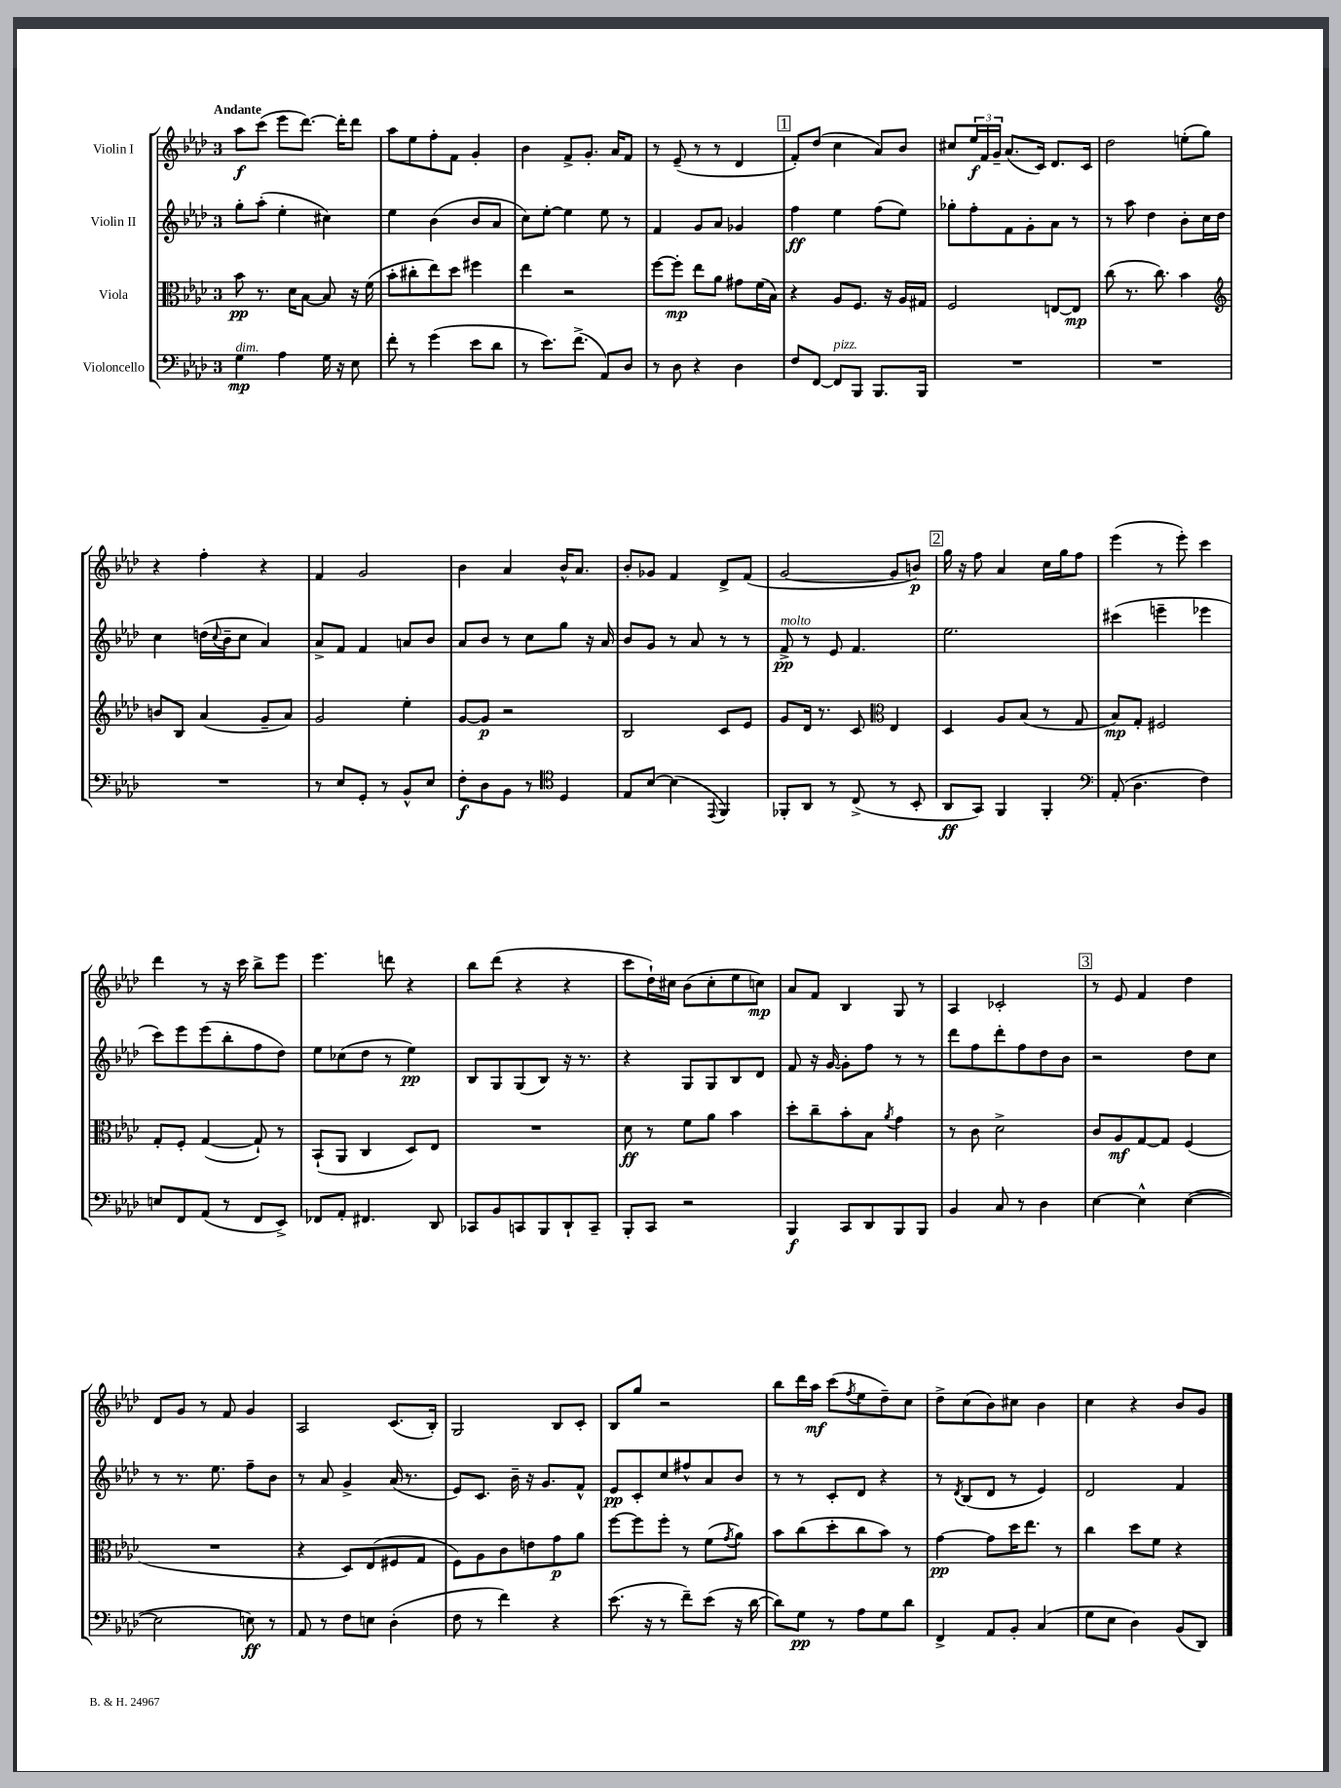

**kern	**dynam	**kern	**dynam	**kern	**dynam	**kern	**dynam
*part4	*part4	*part3	*part3	*part2	*part2	*part1	*part1
*staff4	*staff4	*staff3	*staff3	*staff2	*staff2	*staff1	*staff1
*I"Violoncello	*	*I"Viola	*	*I"Violin II	*	*I"Violin I	*
*clefF4	*	*clefC3	*	*clefG2	*	*clefG2	*
*k[b-e-a-d-]	*	*k[b-e-a-d-]	*	*k[b-e-a-d-]	*	*k[b-e-a-d-]	*
*M3/4	*	*M3/4	*	*M3/4	*	*M3/4	*
=1	=1	=1	=1	=1	=1	=1	=1
!	!	!	!	!	!	!LO:TX:a:B:t=Andante	!
!LO:TX:a:i:t=dim.	!	!	!	!	!	!	!
4G\	mp	8b-\	pp	8gg'\L	.	8aa-\L	f
.	.	8.r	.	(8aa-'\J	.	(8ccc\J	.
4A-\	.	.	.	4ee-'\	.	8eee-\L	.
.	.	16d-\KL	.	.	.	.	.
.	.	[8B-\J	.	.	.	[8.ddd-\J)	.
16G\	.	8B-/]	.	4cc#X\)	.	.	.
16r	.	.	.	.	.	16ddd-'\KL]	.
8E-\	.	16r	.	.	.	8ddd-\J	.
.	.	(16f\	.	.	.	.	.
=2	=2	=2	=2	=2	=2	=2	=2
8f'\	.	8b-'\L	.	4ee-\	.	8aa-\L	.
8r	.	8cc#X'\	.	.	.	8ee-\	.
(4g\	.	8ee-\)	.	(4b-\	.	8ff'\	.
.	.	8dd-\J	.	.	.	8f\J	.
8e-\L	.	4ff#X\	.	8b-/L	.	4g'/	.
8d-\J	.	.	.	8a-/J	.	.	.
=3	=3	=3	=3	=3	=3	=3	=3
8r	.	4ee-\	.	8cc\L)	.	4b-\	.
8.e-\L)	.	.	.	[8ee-'\J	.	.	.
.	.	2r	.	4ee-\]	.	8f^/L	.
(8.f^\J	.	.	.	.	.	.	.
.	.	.	.	.	.	8.g'/J	.
8AA-/L)	.	.	.	8ee-\	.	.	.
.	.	.	.	.	.	16a-/KL	.
8D-/J	.	.	.	8r	.	8f/J	.
=4	=4	=4	=4	=4	=4	=4	=4
8r	.	[8ff\L	.	4f/	.	8r	.
8D-\	.	8ff'\J]	mp	.	.	(8e-~/	.
4r	.	8ee-\L	.	8g/L	.	8r	.
.	.	8a-\J	.	8a-/J	.	8r	.
4D-\	.	8g#X\L	.	4g-X/	.	4d-/	.
.	.	(16f\L	.	.	.	.	.
.	.	16B-\JJ)	.	.	.	.	.
!!LO:REH:place=s1:t=1
=5	=5	=5	=5	=5	=5	=5	=5
8F/L	.	4r	.	4ff\	ff	8f'/L)	.
[8FF/J	.	.	.	.	.	(8dd-/J	.
!LO:TX:a:i:t=pizz.	!	!	!	!	!	!	!
8FF/L]	.	8A-/L	.	4ee-\	.	4cc\	.
8BBB-/J	.	8.F/J	.	.	.	.	.
8.BBB-/L	.	.	.	(8ff\L	.	8a-/L)	.
.	.	16r	.	.	.	.	.
.	.	16A-/LL	.	8ee-\J)	.	8b-/J	.
16BBB-/Jk	.	16G#X/JJ	.	.	.	.	.
=6	=6	=6	=6	=6	=6	=6	=6
2.r	.	2F/	.	8gg-X'\L	.	8cc#X/L	.
.	.	.	.	8ff'\	.	24ee-/L	f
.	.	.	.	.	.	24f/	.
.	.	.	.	.	.	24g~/JJ	.
.	.	.	.	8f\	.	(8.a-/L	.
.	.	.	.	8g'\	.	.	.
.	.	.	.	.	.	16c/Jk)	.
.	.	[8En/L	.	8a-\J	.	8.d-/L	.
.	.	8E/J]	mp	8r	.	.	.
.	.	.	.	.	.	16c/Jk	.
=7	=7	=7	=7	=7	=7	=7	=7
2.r	.	(8cc\	.	8r	.	2dd-\	.
.	.	8.r	.	8aa-\	.	.	.
.	.	.	.	4dd-\	.	.	.
.	.	8.cc\)	.	.	.	.	.
.	.	4b-\	.	8b-'\L	.	(8een'\L	.
.	.	.	.	16cc\L	.	8gg\J)	.
.	.	.	.	16dd-\JJ	.	.	.
!!LO:LB:g=z
=8	=8	=8	=8	=8	=8	=8	=8
*	*	*clefG2	*	*	*	*	*
2.r	.	8bn/L	.	4cc\	.	4r	.
.	.	8B-/J	.	.	.	.	.
.	.	(4a-/	.	(16ddn\LL	.	4ff'\	.
.	.	.	.	8qqcc/	.	.	.
.	.	.	.	16b-~\J	.	.	.
.	.	.	.	8cc\J	.	.	.
.	.	8g~/L	.	4a-/)	.	4r	.
.	.	8a-/J)	.	.	.	.	.
=9	=9	=9	=9	=9	=9	=9	=9
8r	.	2g/	.	8a-^/L	.	4f/	.
8E-/L	.	.	.	8f/J	.	.	.
8GG'/J	.	.	.	4f/	.	2g/	.
8r	.	.	.	.	.	.	.
8BB-^^/L	.	4ee-'\	.	8an/L	.	.	.
8E-/J	.	.	.	8b-/J	.	.	.
=10	=10	=10	=10	=10	=10	=10	=10
8F'\L	f	[8g/L	.	8a-/L	.	4b-\	.
8D-\	.	8g/J]	p	8b-/J	.	.	.
8BB-\J	.	2r	.	8r	.	4a-/	.
8r	.	.	.	8cc\L	.	.	.
*clefC4	*	*	*	*	*	*	*
4D-/	.	.	.	8gg\J	.	16b-^^/KL	.
.	.	.	.	.	.	8.a-/J	.
.	.	.	.	16r	.	.	.
.	.	.	.	16a-/	.	.	.
=11	=11	=11	=11	=11	=11	=11	=11
8E-/L	.	2B-/	.	8b-/L	.	8b-'/L	.
[8B-/J	.	.	.	8g/J	.	8g-X/J	.
(4B-\]	.	.	.	8r	.	4f/	.
.	.	.	.	8a-/	.	.	.
8qqEE-/	.	.	.	.	.	.	.
4FF/)	.	8c/L	.	8r	.	8d-^/L	.
.	.	8e-/J	.	8r	.	(8f/J	.
=12	=12	=12	=12	=12	=12	=12	=12
!	!	!	!	!LO:TX:a:i:t=molto	!	!	!
8FF-X'/L	.	8g/L	.	8f^/	pp	[2g/	.
8AA-/J	.	16d-/Jk	.	8r	.	.	.
.	.	8.r	.	.	.	.	.
8r	.	.	.	8e-/	.	.	.
(8C^/	.	8c/	.	4.f/	.	.	.
*	*	*clefC3	*	*	*	*	*
8r	.	4E-/	.	.	.	8g/L]	.
8BB-'/	.	.	.	.	.	8bn/J)	p
!!LO:REH:place=s1:t=2
=13	=13	=13	=13	=13	=13	=13	=13
8AA-/L	ff	4D-/	.	2.ee-\	.	16gg\	.
.	.	.	.	.	.	16r	.
8GG/J)	.	.	.	.	.	8ff\	.
4FF/	.	8A-/L	.	.	.	4a-/	.
.	.	(8B-/J	.	.	.	.	.
4FF'/	.	8r	.	.	.	16cc\LL	.
.	.	.	.	.	.	16gg\J	.
.	.	8G/	.	.	.	8ff\J	.
=14	=14	=14	=14	=14	=14	=14	=14
*clefF4	*	*	*	*	*	*	*
(8AA-'/	.	8B-/L)	mp	(4ccc#X\	.	(4eee-\	.
4.D-\	.	8G'/J	.	.	.	.	.
.	.	2F#X/	.	4eeen~\	.	8r	.
.	.	.	.	.	.	8eee-'\)	.
4F\)	.	.	.	4eee-X\	.	4ccc\	.
!!LO:LB:g=z
=15	=15	=15	=15	=15	=15	=15	=15
8En/L	.	8G'/L	.	8ccc\L)	.	4ddd-\	.
8FF/	.	8F'/J	.	8eee-\	.	.	.
(8AA-/J	.	([4G/	.	(8eee-\	.	8r	.
8r	.	.	.	8bb-'\	.	16r	.
.	.	.	.	.	.	16ccc\	.
8FF/L	.	8G`/])	.	8ff\	.	8bb-^\L	.
8EE-^/J)	.	8r	.	8dd-\J)	.	8eee-\J	.
=16	=16	=16	=16	=16	=16	=16	=16
8FF-X/L	.	(8BB-`/L	.	8ee-\L	.	4.eee-\	.
8AA-'/J	.	8AA-/J	.	(8cc-X\	.	.	.
4.FF#X/	.	4C/	.	8dd-\J	.	.	.
.	.	.	.	8r	.	8dddn\	.
.	.	8D-/L)	.	4ee-\)	pp	4r	.
8DD-/	.	8E-/J	.	.	.	.	.
=17	=17	=17	=17	=17	=17	=17	=17
8CC-X/L	.	2.r	.	8B-/L	.	8bb-\L	.
8BB-/	.	.	.	8G/	.	(8ddd-\J	.
8CCn/	.	.	.	(8G/	.	4r	.
8BBB-/	.	.	.	8B-/J)	.	.	.
8DD-`/	.	.	.	16r	.	4r	.
.	.	.	.	8.r	.	.	.
8CC~/J	.	.	.	.	.	.	.
=18	=18	=18	=18	=18	=18	=18	=18
8BBB-'/L	.	8d-\	ff	4r	.	8ccc\L	.
8CC/J	.	8r	.	.	.	16dd-`\L)	.
.	.	.	.	.	.	16cc#X\JJ	.
2r	.	8f\L	.	8G/L	.	(8b-\L	.
.	.	8a-\J	.	8G/	.	8cc#'\	.
.	.	4b-\	.	8B-/	.	8ee-\	.
.	.	.	.	8d-/J	.	8ccn\J)	mp
=19	=19	=19	=19	=19	=19	=19	=19
4BBB-/	f	8dd-'\L	.	8f/	.	8a-/L	.
.	.	8cc~\	.	16r	.	8f/J	.
.	.	.	.	[16g/	.	.	.
8CC/L	.	8b-'\	.	8g'\L]	.	4B-/	.
8DD-/	.	8B-\J	.	8ff\J	.	.	.
.	.	8qa-/	.	.	.	.	.
8BBB-/	.	4g\	.	8r	.	8G/	.
8BBB-/J	.	.	.	8r	.	8r	.
=20	=20	=20	=20	=20	=20	=20	=20
4BB-/	.	8r	.	8ddd-\L	.	4A-/	.
.	.	8c\	.	8ff\	.	.	.
8C/	.	2d-^\	.	8ddd-'\	.	2c-X'/	.
8r	.	.	.	8ff\	.	.	.
4D-\	.	.	.	8dd-\	.	.	.
.	.	.	.	8b-\J	.	.	.
!!LO:REH:place=s1:t=3
=21	=21	=21	=21	=21	=21	=21	=21
[4E-\	.	8c/L	.	2r	.	8r	.
.	.	8A-/	mf	.	.	8e-/	.
4E-^^\]	.	[8G/	.	.	.	4f/	.
.	.	8G/J]	.	.	.	.	.
([4E-\	.	(4F/	.	8dd-\L	.	4dd-\	.
.	.	.	.	8cc\J	.	.	.
!!LO:LB:g=z
=22	=22	=22	=22	=22	=22	=22	=22
2E-\]	.	2.r	.	8r	.	8d-/L	.
.	.	.	.	8.r	.	8g/J	.
.	.	.	.	.	.	8r	.
.	.	.	.	8.ee-\	.	.	.
.	.	.	.	.	.	8f/	.
8En\)	ff	.	.	8ff~\L	.	4g/	.
8r	.	.	.	8b-\J	.	.	.
=23	=23	=23	=23	=23	=23	=23	=23
8AA-/	.	4r	.	8r	.	2A-/	.
8r	.	.	.	8a-/	.	.	.
8F\L	.	8D-/L)	.	4g^/	.	.	.
8En\J	.	(8E-/	.	.	.	.	.
(4D-'\	.	8F#X/	.	(16a-/	.	(8.c/L	.
.	.	.	.	8.r	.	.	.
.	.	8G/J	.	.	.	.	.
.	.	.	.	.	.	16B-'/Jk)	.
=24	=24	=24	=24	=24	=24	=24	=24
8F\	.	8F\L)	.	8e-/L)	.	2G/	.
8r	.	8A-\	.	8.c/J	.	.	.
4f\)	.	8c\	.	.	.	.	.
.	.	.	.	16b-~\	.	.	.
.	.	8en\	.	16r	.	.	.
.	.	.	.	8.g/L	.	.	.
4r	.	8g\	p	.	.	8B-/L	.
.	.	8a-\J	.	8f^^/J	.	8c'/J	.
=25	=25	=25	=25	=25	=25	=25	=25
(8.e-\	.	[8ff\L	.	8e-/L	pp	8B-/L	.
.	.	8ff\]	.	8c'/	.	8gg/J	.
16r	.	.	.	.	.	.	.
8r	.	8ff'\J	.	8cc/	.	2r	.
8f~\L)	.	8r	.	8ff#X^^/	.	.	.
(8e-\J	.	(8f\L	.	8a-/	.	.	.
.	.	8qg/	.	.	.	.	.
16r	.	8a-\J)	.	8b-/J	.	.	.
[16d-\	.	.	.	.	.	.	.
=26	=26	=26	=26	=26	=26	=26	=26
8d-\L])	.	8b-\L	.	8r	.	8bb-\L	.
8G\J	pp	(8cc\	.	8r	.	16ddd-\L	.
.	.	.	.	.	.	16aa-\JJ	mf
8r	.	8dd-'\	.	8c'/L	.	(8ccc\L	.
.	.	.	.	.	.	8qff/	.
8A-\L	.	8cc\	.	8d-/J	.	8ee-\	.
8G\	.	8b-\J)	.	4r	.	8dd-~\)	.
8d-\J	.	8r	.	.	.	8cc\J	.
=27	=27	=27	=27	=27	=27	=27	=27
4FF^/	.	[4g\	pp	8r	.	8dd-^\L	.
.	.	.	.	8qd-/	.	.	.
.	.	.	.	(8B-/L	.	(8cc\	.
8AA-/L	.	8g\L]	.	8d-/J	.	8b-\)	.
8BB-'/J	.	16dd-\K	.	8r	.	8cc#X\J	.
.	.	8.ee-\J	.	.	.	.	.
(4C/	.	.	.	4e-/)	.	4b-\	.
.	.	8r	.	.	.	.	.
=28	=28	=28	=28	=28	=28	=28	=28
8G\L	.	4cc\	.	2d-/	.	4cc\	.
8E-\J	.	.	.	.	.	.	.
4D-\)	.	8dd-\L	.	.	.	4r	.
.	.	8f\J	.	.	.	.	.
(8BB-/L	.	4r	.	4f/	.	8b-/L	.
8DD-/J)	.	.	.	.	.	8g/J	.
==	==	==	==	==	==	==	==
*-	*-	*-	*-	*-	*-	*-	*-
